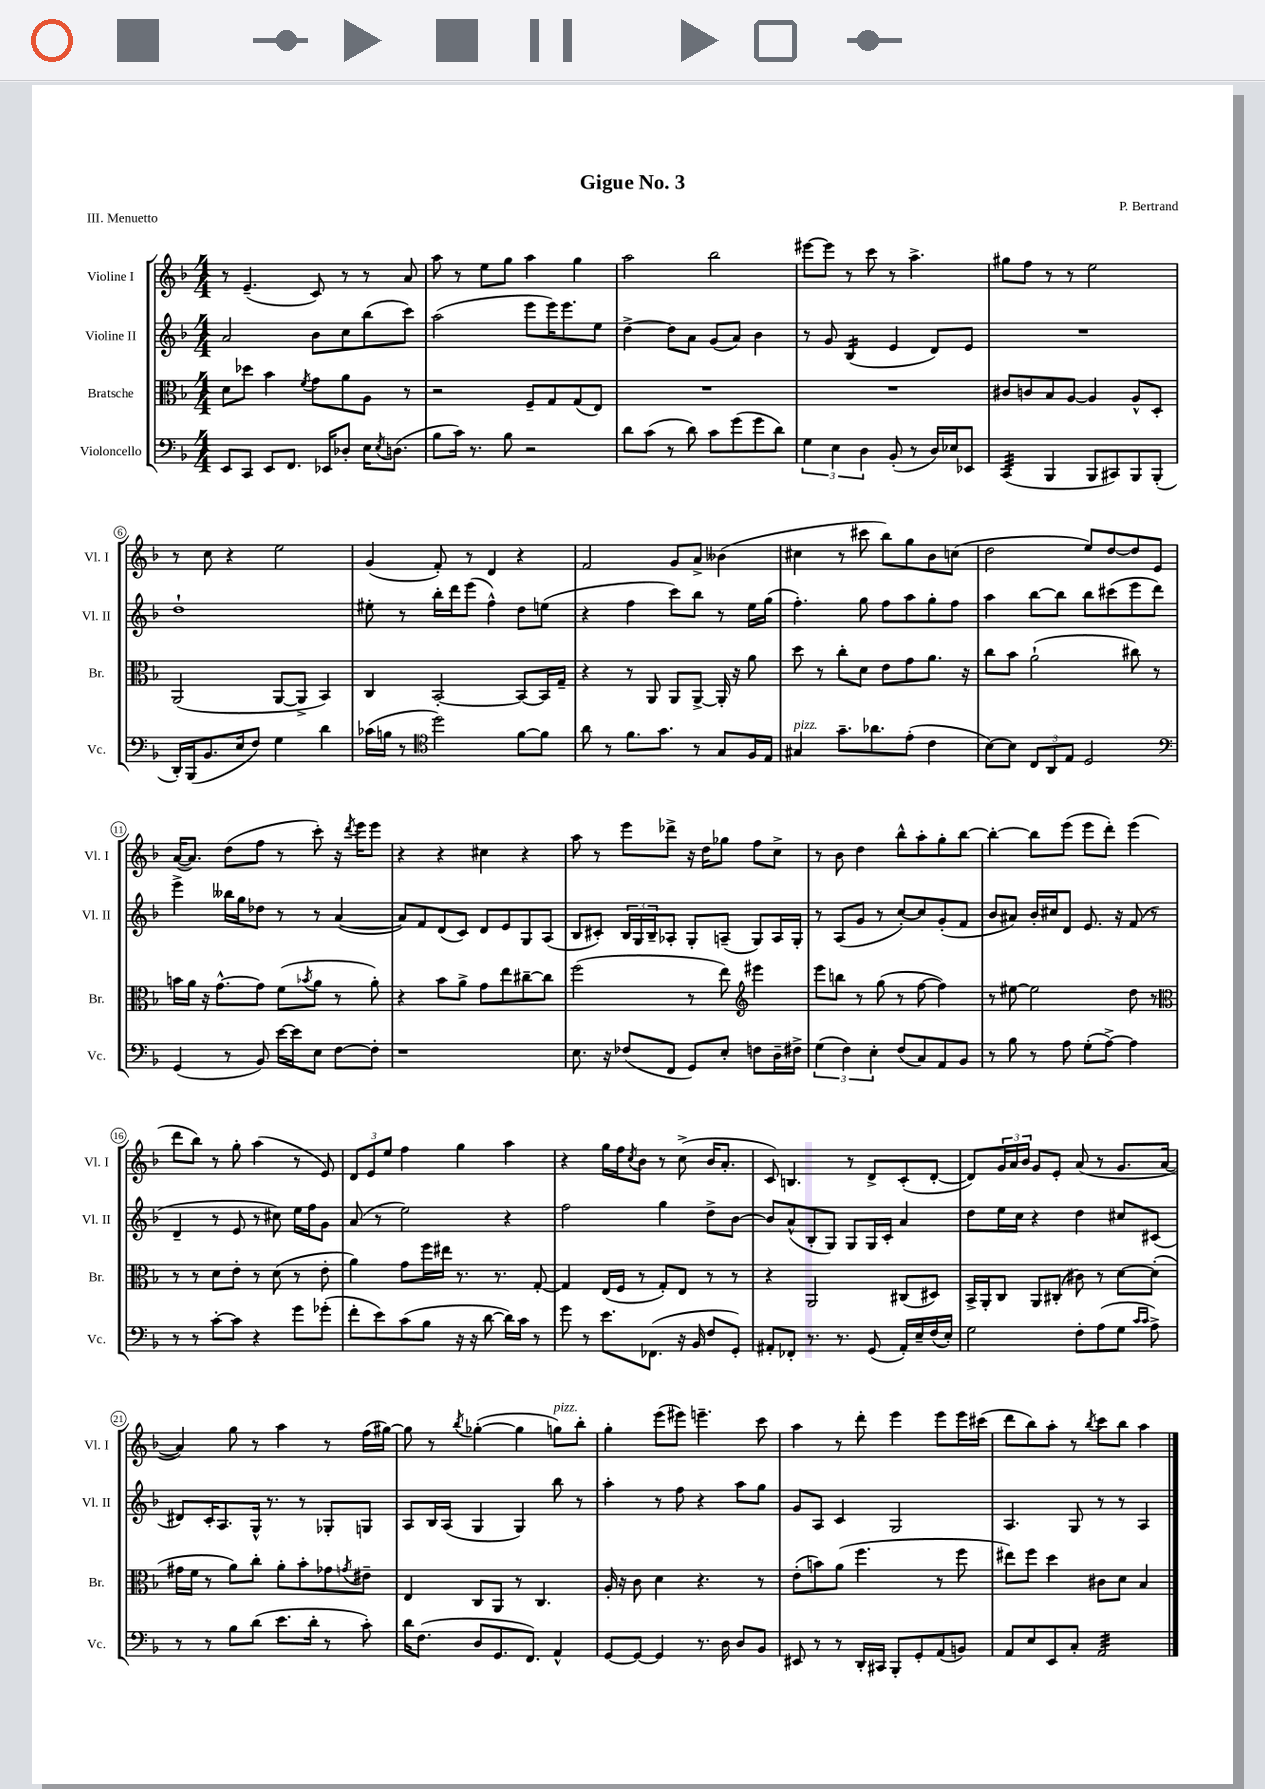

**kern	**kern	**kern	**kern
*staff4	*staff3	*staff2	*staff1
*clefF4	*clefC3	*clefG2	*clefG2
*k[b-]	*k[b-]	*k[b-]	*k[b-]
*M4/4	*M4/4	*M4/4	*M4/4
8EE	8d	2a	8r
8CC	8dd-	.	(4.e~
8EE	4b-	.	.
8.FF	.	.	.
.	8qf	.	.
.	8g	8b-	8c)
16EE-	.	.	.
8D-'	8a	8cc	8r
16E	8A	(8bb-	8r
8qE	.	.	.
(8.D	.	.	.
.	8r	8ccc)	8a
=	=	=	=
8B-	2r	(2aa	8aa
16c)	.	.	8r
8.r	.	.	.
.	.	.	8ee
8B-	.	.	8gg
2r	8F~	8eee	4aa
.	8G	16eee)	.
.	.	8.eee	.
.	(8G	.	4gg
.	8E)	8ee	.
=	=	=	=
8d	1r	[4dd^	2aa
(8c	.	.	.
8r	.	8dd]	.
8d)	.	8a	.
8c	.	(8g	2bb-
(8g	.	8a)	.
8g	.	4b-	.
8d)	.	.	.
=	=	=	=
6G	1r	8r	[8eee#
.	.	8g	8eee#]
6E	.	.	.
.	.	(4B-	8r
6D	.	.	.
.	.	.	8ccc
(8BB-'	.	4e	8r
8r	.	.	4.aa^
16D)	.	8d)	.
16E-	.	.	.
8EE-	.	8e	.
=	=	=	=
(4CC	8c#	1r	8gg#
.	8c	.	8ff
4BBB-	8B-	.	8r
.	[8A	.	8r
8BBB-	4A]	.	2ee
8CC#)	.	.	.
8BBB-	8A^^	.	.
(8BBB-'	8D'	.	.
=	=	=	=
16DD')	(2AA	1dd`	8r
(16BBB-	.	.	.
8.BB-	.	.	8cc
.	.	.	4r
16E	.	.	.
8F)	.	.	.
4G	[8AA	.	2ee
.	8AA^]	.	.
4d	4BB-)	.	.
=	=	=	=
(16c-	4C	8ee#'	(4g
16B	.	.	.
8r	.	8r	.
*clefC4	*	*	*
2dd)	[2BB-'	16bb-'	8f')
.	.	16ddd	.
.	.	(8eee	8r
.	.	4ff^^)	4d
[8f	8BB-_	8dd	4r
8f]	16BB-]	(8ee	.
.	16G~	.	.
=	=	=	=
8a	4r	4r	2f
8r	.	.	.
8.f	8r	4ff	.
.	8AA	.	.
8.g	.	.	.
.	8AA	8ccc)	8g
8r	[8AA^	8bb-	8a^
8G	16AA']	8r	(4b--
.	16r	.	.
16F	8a	16ee	.
16E	.	(16gg	.
=	=	=	=
4G#	8dd	4.ff')	4cc#
.	8r	.	.
8.g~	8cc'	.	8r
.	8d	8gg	8ccc#
8.a-	.	.	.
.	8e	8ff	8bb-)
(8e'	8g	8aa	8gg
4c	8.a	8gg'	8b-
.	.	8ff	(8cc
.	16r	.	.
=	=	=	=
[8B-)	8cc	4aa	2dd
8B-]	8b-	.	.
12C	(2a`	[8bb-	.
12AA	.	.	.
.	.	8bb-]	.
12E	.	.	.
2D	.	8bb-	8ee)
.	.	(8ccc#	[8dd
.	8cc#)	8eee	8dd]
.	8r	8ddd)	8e
=	=	=	=
*clefF4	*	*	*
(4GG	16b	4eee^	([16a
.	16a	.	8.a])
.	16r	.	.
.	[8.g^^	.	.
8r	.	16bb--	(8dd
.	.	16gg	.
8BB-)	8g]	8dd-	8ff
[16e	(8f	8r	8r
16e]	.	.	.
.	8qb-	.	.
8E	8a	8r	8ccc')
[8F	8r	([4a	16r
.	.	.	8qddd
.	.	.	16eee
8F']	8a')	.	8eee
=	=	=	=
1r	4r	8a])	4r
.	.	8f	.
.	8b-	(8d	4r
.	8a^	8c)	.
.	8g	8d	4cc#
.	8ee	8e	.
.	[8cc#~	8G	4r
.	8cc#]	(8A	.
=	=	=	=
8.E	(2ff	8B-	8aa
.	.	8c#')	8r
16r	.	.	.
(8F-	.	24B-	8eee
.	.	24G	.
.	.	24B-~	.
8FF	.	8A-'	8ddd-^
8GG)	8r	8G'	16r
.	.	.	16dd
8E'	8ee)	(8A~	8gg-
*	*clefG2	*	*
8F	4eee#	8G)	8ff
16D~	.	16A	8cc^
16F#^	.	16G'	.
=	=	=	=
(6G	8eee	8r	8r
.	8bb	(8A	8b-
6F)	.	.	.
.	8r	8g	4dd
6E'	.	.	.
.	(8gg	8r	.
(8F	8r	[8cc')	8bb-^^
8C)	[8ff	8cc]	8aa'
8AA	4ff])	(8g'	8gg'
8BB-	.	8f	[8bb-
=	=	=	=
8r	8r	8b-	4bb-'_
8B-	[8ee#	8a#)	.
8r	2ee#]	16b-'	8bb-]
.	.	16cc#	.
8A	.	8d	(8eee
(8G'	.	8.e	8eee
[8A^)	.	.	8ddd')
.	.	16r	.
4A]	8dd	(8f	(4eee
.	8r	8r	.
=	=	=	=
*	*clefC3	*	*
8r	8r	4d~	8ddd
8r	8r	.	8bb-)
[8c'	8d	8r	8r
8c]	8e'	8e	8gg'
4r	8r	8r	(4aa
.	(8d	8cc#)	.
8g	8r	16ee	8r
.	.	16ff	.
(8g-'	8e'	8g	8e)
=	=	=	=
8f'	4a)	(8a	12d
.	.	.	12e
8e)	.	8r	.
.	.	.	12ee
(8c	8g	2ee)	4ff
8B-	16ff	.	.
.	16ee#	.	.
16r	8.r	.	4gg
16r	.	.	.
[8d	.	.	.
.	8.r	.	.
16d])	.	4r	4aa
16c	.	.	.
8r	[8G'	.	.
=	=	=	=
8g	4G]	2ff	4r
8r	.	.	.
8.e	(16E	.	16gg
.	16F	.	16ff
.	.	.	8qcc
.	8r	.	8b-
(8.FF-	.	.	.
.	8G')	4gg	8r
16r	8E	.	(8cc^
16BB-	.	.	.
8F	8r	8dd^	16b-
.	.	.	8.a'
8GG')	8r	[8b-	.
=	=	=	=
8AA#'	4r	8b-]	8c)
8FF-'	.	(8a^^	4.B
8.r	2AA	8B-'	.
.	.	8G)	.
8.r	.	.	.
.	.	8G	8r
(8GG	.	16G	8d^
.	.	16c'	.
16AA#')	(8C#	4a	(8c'
16E~	.	.	.
(16F	8D#)	.	[8d'
16E')	.	.	.
=	=	=	=
2G	16BB-^	8dd	8d])
.	16AA'	.	.
.	8C	16ee	24g
.	.	.	24a
.	.	16cc	.
.	.	.	24b-
.	8AA	4r	8g
.	(8C#'	.	8e'
8F'	8c#)	4dd	(8a
(8A	8r	.	8r
8G	[8d	8cc#	8.g
16qqc	.	.	.
16qqc	.	.	.
8A^)	(8d']	(8c#	.
.	.	.	[16a
=	=	=	=
8r	16g#	8d#)	4a])
.	16f	.	.
8r	8r	16c'	.
.	.	8.A	.
8B-	8a)	.	8gg
(8d	8cc'	16G^^	8r
.	.	8.r	.
8.e	8a'	.	4aa
.	8b-'	8r	.
16d'	.	.	.
8r	8g-	8G-'	8r
.	8qg	.	.
8c')	8e#~	8G	(16ff
.	.	.	[16gg#)
=	=	=	=
16d	4E	8A	8gg#]
(8.F	.	.	.
.	.	16B-	8r
.	.	(16A	.
.	.	.	8qbb-
8D	8C	4G	([4gg-'
8.GG	8AA	.	.
.	8r	4G)	4gg-]
8.FF)	.	.	.
.	4.C	.	.
4AA^^	.	8bb-	8gg)
.	.	8r	8bb-'
=	=	=	=
[8GG	16A'	4aa'	4gg'
.	16r	.	.
8GG_	8c	.	.
4GG]	4d	8r	(8eee
.	.	8ff	8eee#)
8.r	4.r	4r	4.eee~
16D	.	.	.
8D	.	8aa	.
8BB-	8r	8gg	8ccc
=	=	=	=
8EE#	(8e'	8g	4aa
8r	8b)	8A	.
8r	(8a	4c	8r
16DD'	4.ff	.	8ddd'
16CC#	.	.	.
8BBB-'	.	2G	4eee
8GG'	.	.	.
(8AA	8r	.	8eee
8BB)	8ff	.	16eee
.	.	.	(16ccc#
=	=	=	=
8AA	8ee#)	4.A	8ddd
8E	8ff	.	8bb-)
8EE	4dd	.	8aa'
8C'	.	8G	8r
.	.	.	8qbb-
2AA	8c#	8r	8ccc
.	8d	8r	8bb-
.	4B-	4A	4aa
==	==	==	==
*-	*-	*-	*-
